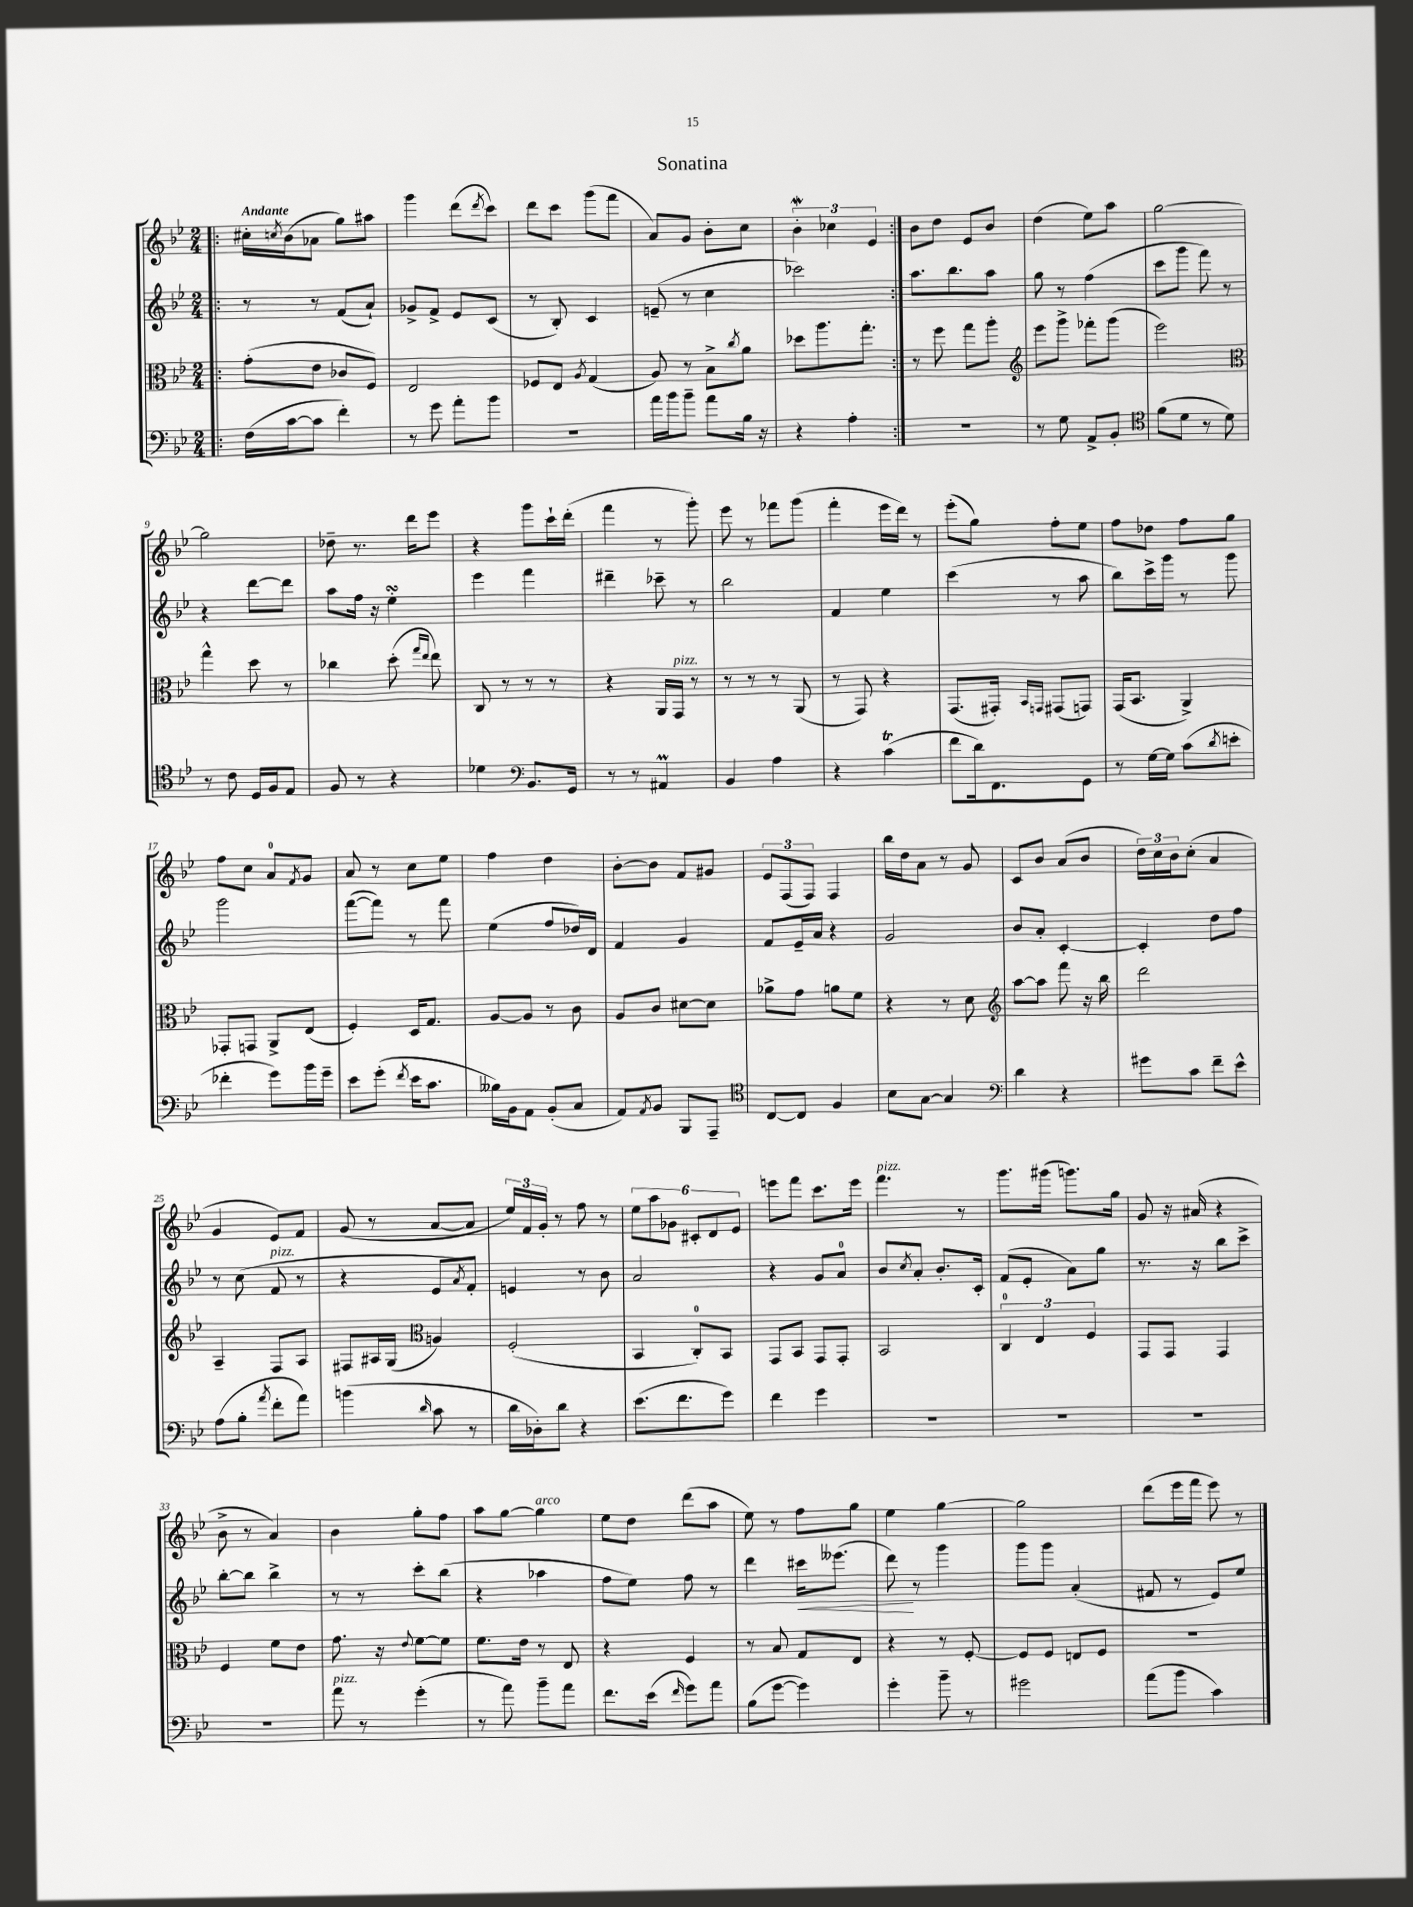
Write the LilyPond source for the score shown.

\header { title = "Sonatina" }
<<
\new StaffGroup <<
\new Staff = "s0" {
    \clef treble \key bes \major \numericTimeSignature \time 2/4 \tempo "Andante"
    \repeat volta 2 { \bar ".|:" cis''16-. \acciaccatura { c''8 } bes'16( aes'8 g''8) ais''8 |
    g'''4 d'''8( \acciaccatura { d'''8 } c'''8) |
    d'''8 c'''8 g'''8( f'''8 |
    a'8) g'8 bes'8-. c''8 |
    \tuplet 3/2 { bes'4-.\mordent ces''4 ees'4 } | }
    bes'8 d''8 ees'8 bes'8 |
    d''4( ees''8) a''8 |
    g''2~ |
    g''2 |
    des''8-- r8. d'''16 ees'''8 |
    r4 g'''8 c'''16-! d'''16-.( |
    f'''4 r8 g'''8-.) |
    ees'''8 r8 fes'''8 g'''8( |
    f'''4-. ees'''16 d'''16) r8 |
    ees'''8-.( g''8) f''8-. ees''8 |
    f''8 des''8 f''8 g''8 |
    f''8 c''8 a'8-0 \acciaccatura { f'8 } g'8 |
    a'8 r8 c''8 ees''8 |
    f''4 d''4 |
    bes'8~-. bes'8 f'8 gis'8 |
    \tuplet 3/2 { ees'8 f8( f8) } f4 |
    bes''16 d''16 a'8 r8 g'8 |
    c'8 bes'8 a'8( bes'8 |
    \tuplet 3/2 { d''16) c''16 bes'16 } c''8-.( a'4 |
    g'4 ees'8) f'8 |
    g'8( r8 a'8~ a'8 |
    \tuplet 3/2 { ees''16) f'16 g'16-. } r8 f''8 r8 |
    \tuplet 6/4 { ees''8 a''8 ges'8 cis'8-. d'8 ees'8 } |
    e'''8 f'''8 c'''8. e'''16 |
    f'''4.^\markup { \italic "pizz." } r8 |
    g'''8. gis'''16( g'''8.) g''16 |
    g'8 r16 ais'16( r4 |
    bes'8-> r8 a'4) |
    bes'4 g''8-. f''8 |
    a''8 g''8~ g''4^\markup { \italic "arco" } |
    ees''8 d''8 d'''8( a''8 |
    ees''8) r8 f''8 g''8 |
    ees''4 g''4~ |
    g''2 |
    d'''8( ees'''16 f'''16 ees'''8) r8 \bar "|." |
}
\new Staff = "s1" {
    \clef treble \key bes \major \numericTimeSignature \time 2/4
    \repeat volta 2 { \bar ".|:" r8 r8 f'8( a'8-!) |
    ges'8-> f'8-> ees'8 c'8( |
    r8 bes8-.) c'4 |
    e'8--( r8 c''4 |
    ces'''2) | }
    a''8. bes''8. a''8 |
    g''8 r8 f''4( |
    c'''8 g'''8 f'''8) r8 |
    r4 d'''8~ d'''8 |
    a''8 f''16 r16 ees''4-.\turn |
    ees'''4 f'''4 |
    dis'''4-- ces'''8-- r8 |
    bes''2 |
    f'4 ees''4 |
    c'''4( r8 a''8 |
    bes''8) c'''16-> g'''16 r8 g'''8 |
    g'''2 |
    f'''8~( f'''8) r8 f'''8 |
    ees''4( f''8 des''16) d'16 |
    f'4 g'4 |
    f'8 ees'16-- a'16 r4 |
    g'2 |
    bes'8 a'8-. c'4~-. |
    c'4-. d''8 f''8 |
    r8 c''8( f'8^\markup { \italic "pizz." } r8 |
    r4 ees'8 \acciaccatura { a'8 } f'8-.) |
    e'4 r8 bes'8 |
    a'2 |
    r4 g'8 a'8-0 |
    bes'8 \acciaccatura { c''8 } a'8-. bes'8.-. c'16-. |
    f'8( ees'8-. a'8) g''8 |
    r8. r16 bes''8 c'''8-> |
    bes''8~-. bes''8 bes''4-> |
    r8 r8 c'''8-. bes''8( |
    r4 aes''4 |
    f''8 ees''8) f''8 r8 |
    d'''4 cis'''16\< eeses'''8.( |
    d'''8\!) r8 g'''4 |
    g'''8 g'''8 a'4-.( |
    fis'8 r8 ees'8) ees''8 \bar "|." |
}
\new Staff = "s2" {
    \clef alto \key bes \major \numericTimeSignature \time 2/4
    \repeat volta 2 { \bar ".|:" g'8-.( ees'8 ces'8 f8) |
    ees2 |
    fes8 ees8 \acciaccatura { a8 } g4( |
    a8) r8 bes8-> \acciaccatura { c''8 } a'8 |
    des''8 a''8. g''8.-. | }
    r8 f''8 g''8 a''8-. |
    \clef treble ees'''8 g'''8-> fes'''8-. g'''8( |
    ees'''2) |
    \clef alto g''4-^ d''8 r8 |
    ces''4 d''8-.( \grace { g''16 ees''16 } ees''8) |
    c8 r8 r8 r8 |
    r4 a,16 g,16^\markup { \italic "pizz." } r8 |
    r8 r8 r8 a,8( |
    r8 g,8) r4 |
    g,8.( gis,16-.) \grace { bes,16 g,16 } gis,8( g,8) |
    g,16( bes,8. a,4->) |
    ges,8-. g,8 a,8-> ees8( |
    f4-.) d16 g8. |
    a8~ a8 r8 c'8 |
    a8 c'8 dis'8~ dis'8 |
    aes'8-> g'8 a'8 f'8 |
    r4 r8 d'8 |
    \clef treble a''8~ a''8 f'''8 r16 bes''16 |
    d'''2 |
    a4-- f8 a8 |
    fis8 ais16 g16( \clef alto a4) |
    f2-.( |
    bes,4 c8-0-.) bes,8 |
    g,8 bes,8 g,8 g,8-. |
    bes,2 |
    \tuplet 3/2 { c4-0 ees4 f4 } |
    g,8 g,8 g,4 |
    f4 f'8 ees'8 |
    g'8. r16 \appoggiatura { ees'8 } f'8~ f'8 |
    f'8. ees'16 r8 ees8 |
    r4 f4 |
    r8 bes8 g8 ees8 |
    r4 r8 f8~-. |
    f8 f8 e8 f8 |
    R2 \bar "|." |
}
\new Staff = "s3" {
    \clef bass \key bes \major \numericTimeSignature \time 2/4
    \repeat volta 2 { \bar ".|:" f16( c'16~ c'8 f'4-.) |
    r8 g'8 a'8-. bes'8 |
    r2 |
    a'16 bes'16 bes'8-- a'8 bes16 r16 |
    r4 a4-. | }
    R2 |
    r8 g8 a,8-> bes,8-. |
    \clef tenor f'8( d'8 r8 d'8) |
    r8 c'8 d16 f16 ees8 |
    f8 r8 r4 |
    des'4 \clef bass bes,8. g,16 |
    r8 r8 ais,4\prall |
    bes,4 a4 |
    r4 c'4\trill( |
    f'8 d'16) f,8. g,8 |
    r8 g16~ g16 c'8( \acciaccatura { d'8 } e'8-. |
    fes'4-. g'8) bes'16 g'16-- |
    ees'8 g'8-.( \acciaccatura { f'8 } ees'16 c'8. |
    beses16) bes,16 a,8 bes,8-.( c8 |
    a,8) \acciaccatura { a,8 } bes,8 bes,,8 a,,8-- |
    \clef tenor c8~ c8 f4 |
    bes8 g8~ g4 |
    \clef bass d'4 r4 |
    gis'8 c'8 f'8-- ees'8-^ |
    a8( bes8-. \acciaccatura { a'8 } f'8-. a'8) |
    b'4( \grace { d'16 } c'8 r8 |
    d'16 des16-.) d'8 r4 |
    ees'8.( f'8. g'8) |
    f'4 g'4 |
    R2 |
    R2 |
    R2 |
    R2 |
    a'8^\markup { \italic "pizz." } r8 g'4-.( |
    r8 a'8) bes'8-- a'8 |
    f'8. ees'16( \grace { f'16 } g'8) a'8 |
    bes8( g'8~ g'4) |
    g'4-. bes'8-- r8 |
    gis'2 |
    a'8( bes'8 c'4) \bar "|." |
}
>>
>>
